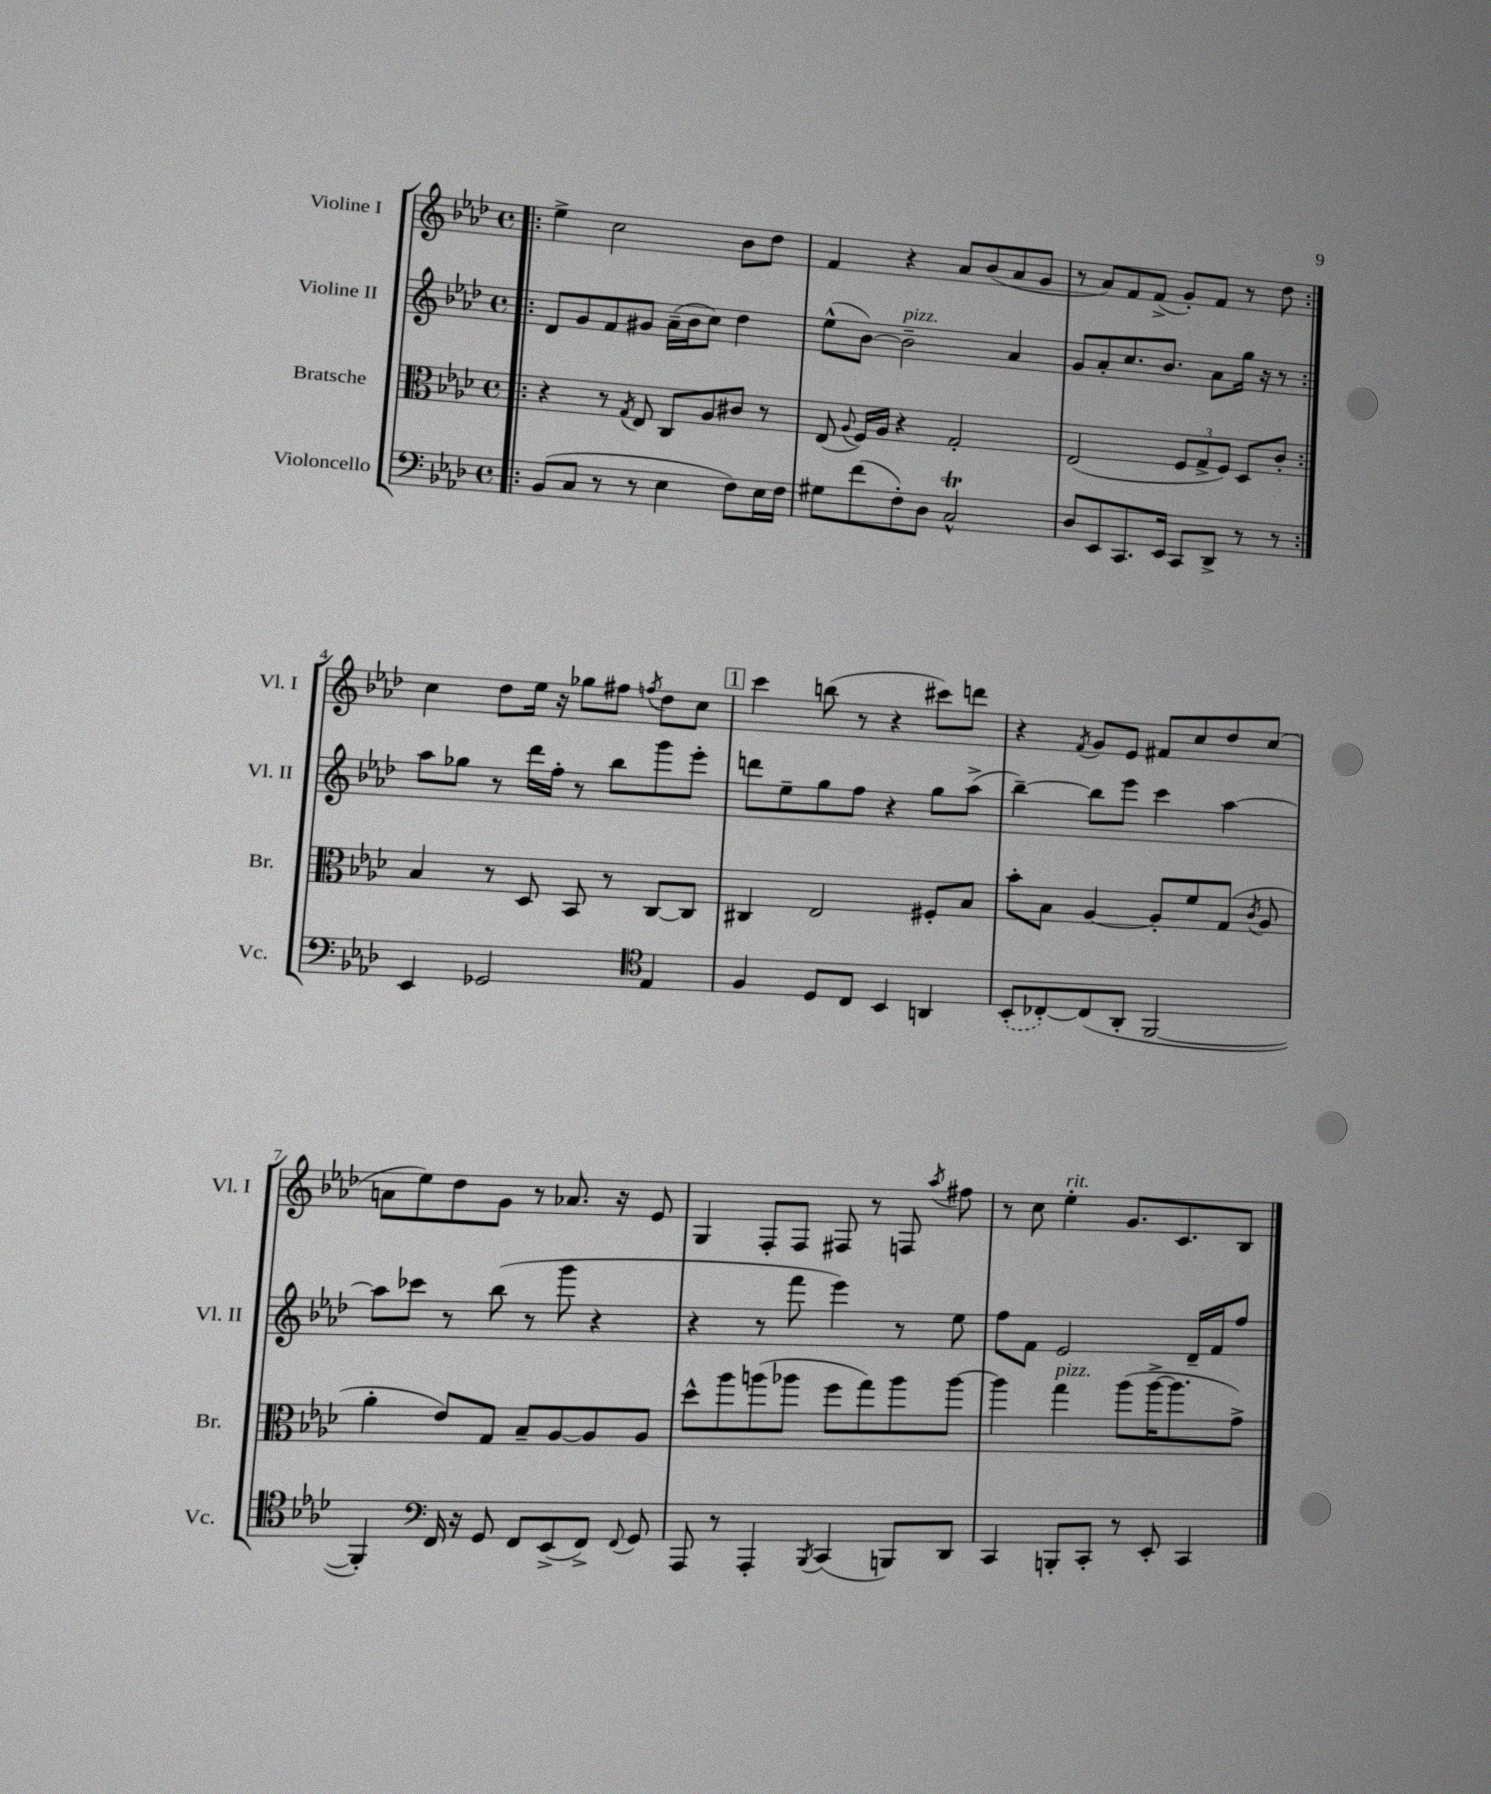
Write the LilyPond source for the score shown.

<<
\new StaffGroup <<
\new Staff = "s0" \with { instrumentName = "Violine I" shortInstrumentName = "Vl. I" } {
    \clef treble \key aes \major \defaultTimeSignature \time 4/4
    \autoBeamOff \repeat volta 2 { \bar ".|:" ees''4-> c''2 bes'8[ des''8] |
    f'4 r4 aes'8[ bes'8( aes'8 g'8] |
    r8 aes'8[) f'8 f'8]->( g'8[-.) f'8] r8 des''8 | }
    c''4 des''8[ ees''16] r16 ges''8[ fis''8] \acciaccatura { f''8 } des''8[ c''8] |
    \mark \markup { \box "1" } c'''4 b''8( r8 r4 cis'''8[) d'''8] |
    r4 \acciaccatura { f'8 } g'8[ ees'8] fis'8[ c''8 des''8 c''8]( |
    a'8[ ees''8) des''8 g'8] r8 aes'8. r16 ees'8 |
    g4 f8[-. f8] fis8 r8 f8 \acciaccatura { aes''8 } fis''8 |
    r8 c''8 ees''4-.^\markup { \italic "rit." } g'8.[ c'8. bes8] \bar "|." |
}
\new Staff = "s1" \with { instrumentName = "Violine II" shortInstrumentName = "Vl. II" } {
    \clef treble \key aes \major \defaultTimeSignature \time 4/4
    \autoBeamOff \repeat volta 2 { \bar ".|:" des'8[ g'8 f'8 gis'8] aes'16[--( bes'16 c''8]) des''4 |
    ees''8[-^( bes'8]~) bes'2--^\markup { \italic "pizz." } aes'4 |
    g'8[ aes'8-. c''8. bes'8.] aes'8[ g''16] r16 r8 | }
    aes''8[ ges''8] r8 des'''16[ f''16]-. r8 bes''8[ g'''8 ees'''8]-. |
    \mark \markup { \box "1" } d'''8[ ees''8-- g''8 f''8] r4 g''8[ aes''8]->( |
    bes''4~--) bes''8[ ees'''8] c'''4 aes''4~ |
    aes''8[ ces'''8] r8 bes''8( r8 g'''8 r4 |
    r4 r8 f'''8 ees'''4) r8 ees''8 |
    f''8[ f'8] ees'2 des'16[-- f'16 f''8] \bar "|." |
}
\new Staff = "s2" \with { instrumentName = "Bratsche" shortInstrumentName = "Br." } {
    \clef alto \key aes \major \defaultTimeSignature \time 4/4
    \autoBeamOff \repeat volta 2 { \bar ".|:" r4 r8 \acciaccatura { g8 } ees8 c8[ aes8 cis'8] r8 |
    ees8( \appoggiatura { aes8 } f16[) aes16] r4 g2-. |
    ees2( \tuplet 3/2 { f8[ g8-> f8]) } des8[ c'8]-. | }
    bes4 r8 des8 bes,8 r8 c8[~ c8] |
    \mark \markup { \box "1" } cis4 ees2 fis8[-. bes8] |
    bes'8[-. bes8] aes4~ aes8[-. f'8 g8]( \acciaccatura { c'8 } aes8 |
    aes'4-. ees'8[) g8] bes8[-- aes8~ aes8 aes8] |
    des''8[-^ aes''8 a''8( aes''8] f''8[ g''8) aes''8 aes''8]~ |
    aes''4 g''4^\markup { \italic "pizz." } aes''8[( aes''16~-> aes''8. g'8]->) \bar "|." |
}
\new Staff = "s3" \with { instrumentName = "Violoncello" shortInstrumentName = "Vc." } {
    \clef bass \key aes \major \defaultTimeSignature \time 4/4
    \autoBeamOff \repeat volta 2 { \bar ".|:" bes,8[( c8] r8 r8 ees4 f8[) ees16 f16] |
    gis8[ f'8( f8-.) des8] c2-^\trill |
    des8[ ees,8 c,8. ees,16] c,8[ des,8]-> r8 r8 | }
    ees,4 ges,2 \clef tenor ees4 |
    \mark \markup { \box "1" } f4 des8[ c8] bes,4 a,4 |
    \once \slurDashed bes,8[-.( ces8~-.) ces8( aes,8]-. f,2~ |
    f,4-.) \clef bass f,16 r16 g,8 f,8[ ees,8->( f,8]->) \appoggiatura { f,8 } g,8 |
    aes,,8 r8 aes,,4-. \acciaccatura { bes,,8 } c,4( b,,8[) des,8] |
    c,4 b,,8[-. c,8]-. r8 ees,8-. c,4 \bar "|." |
}
>>
>>
